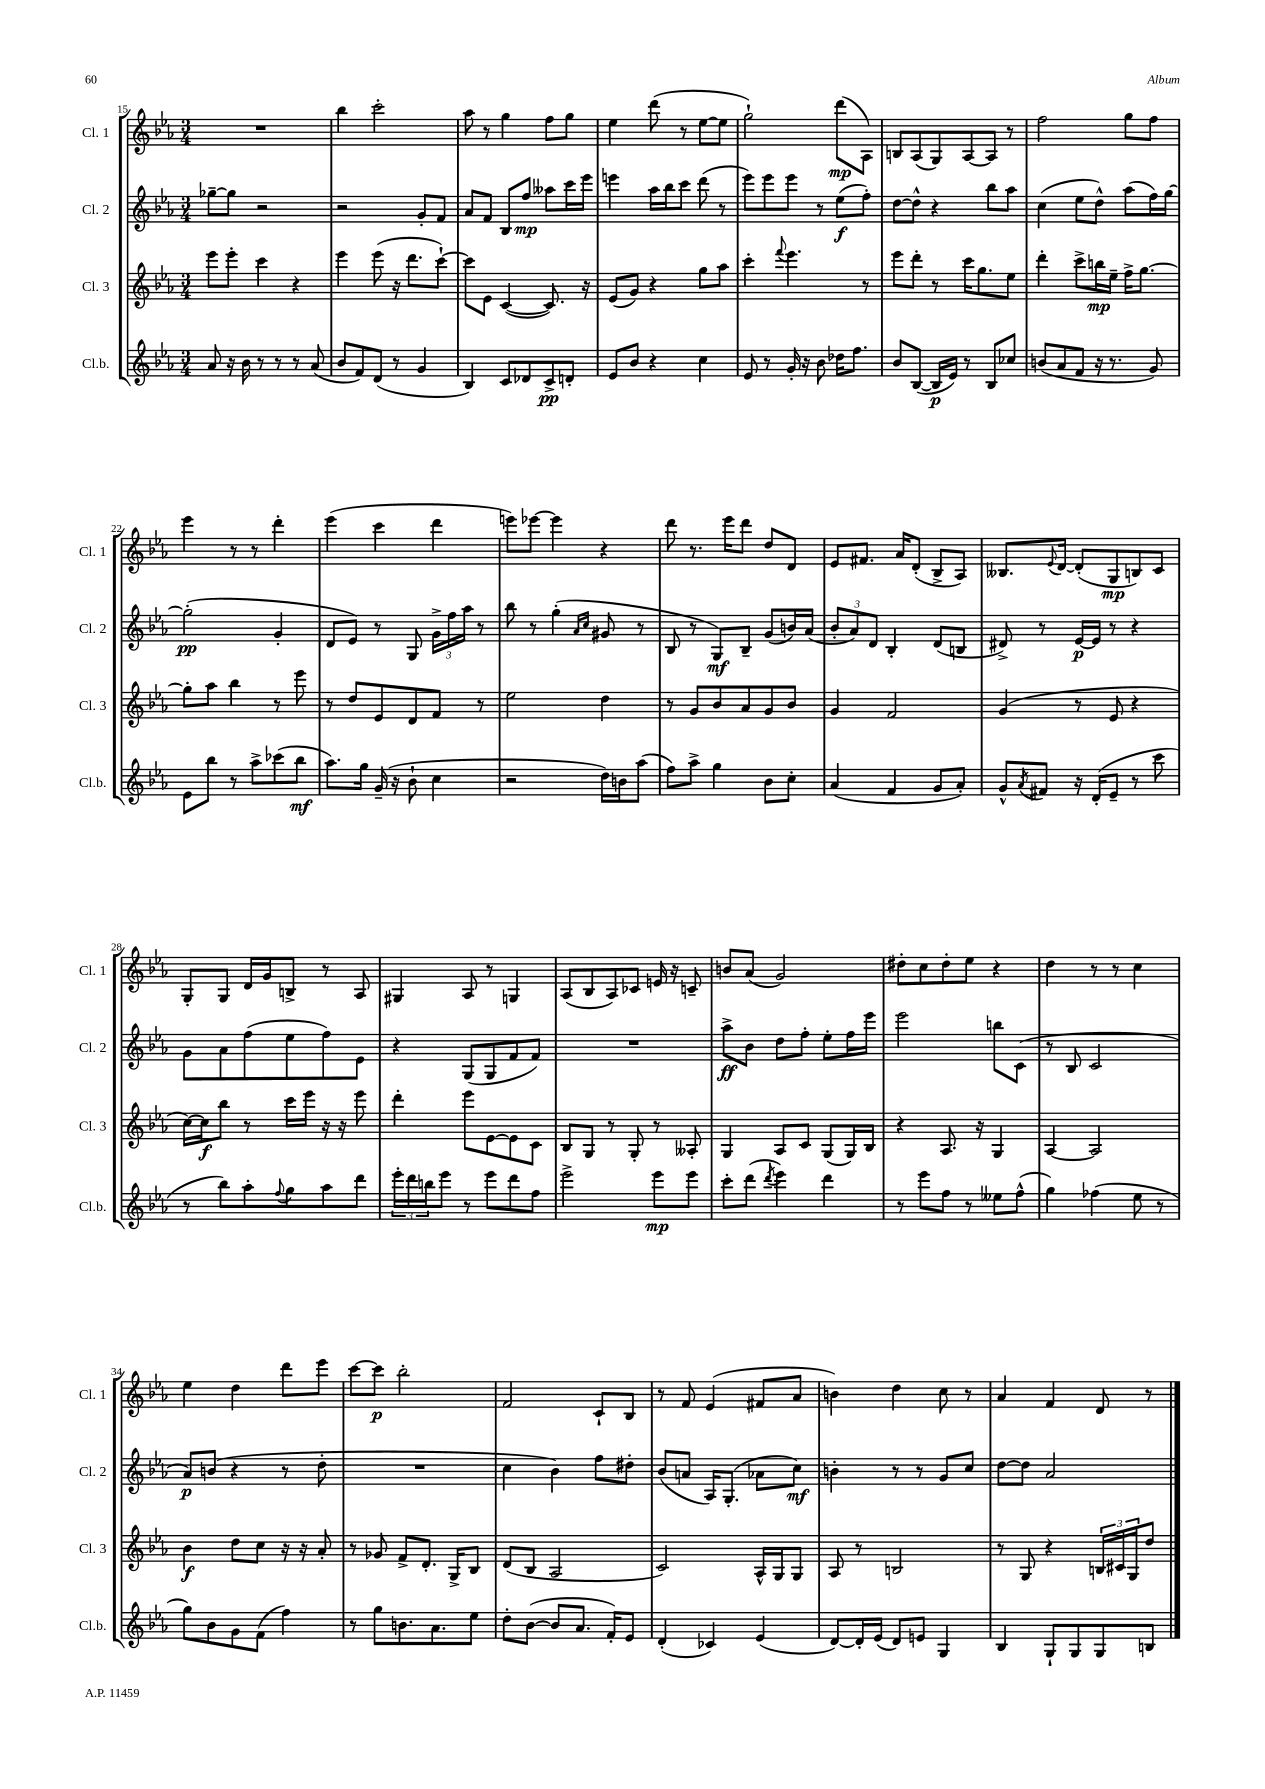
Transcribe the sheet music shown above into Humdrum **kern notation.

**kern	**dynam	**kern	**dynam	**kern	**dynam	**kern	**dynam
*part4	*part4	*part3	*part3	*part2	*part2	*part1	*part1
*staff4	*staff4	*staff3	*staff3	*staff2	*staff2	*staff1	*staff1
*I"Cl.b.	*	*I"Cl. 3	*	*I"Cl. 2	*	*I"Cl. 1	*
*I'Cl.b.	*	*I'Cl. 3	*	*I'Cl. 2	*	*I'Cl. 1	*
*clefG2	*	*clefG2	*	*clefG2	*	*clefG2	*
*k[b-e-a-]	*	*k[b-e-a-]	*	*k[b-e-a-]	*	*k[b-e-a-]	*
*M3/4	*	*M3/4	*	*M3/4	*	*M3/4	*
=15	=15	=15	=15	=15	=15	=15	=15
8a-/	.	8eee-\L	.	[8gg-X~\L	.	2.r	.
16r	.	8eee-'\J	.	8gg-\J]	.	.	.
16b-\	.	.	.	.	.	.	.
8r	.	4ccc\	.	2r	.	.	.
8r	.	.	.	.	.	.	.
8r	.	4r	.	.	.	.	.
(8a-/	.	.	.	.	.	.	.
=16	=16	=16	=16	=16	=16	=16	=16
8b-/L	.	4eee-\	.	2r	.	4bb-\	.
8f/)	.	.	.	.	.	.	.
(8d/J	.	(8eee-\	.	.	.	2ccc'\	.
8r	.	16r	.	.	.	.	.
.	.	8.ddd\L	.	.	.	.	.
4g/	.	.	.	8g'/L	.	.	.
.	.	[8ccc`\J)	.	8f/J	.	.	.
=17	=17	=17	=17	=17	=17	=17	=17
4B-/)	.	8ccc\L]	.	8a-/L	.	8aa-\	.
.	.	8e-\J	.	8f/J	.	8r	.
8c/L	.	([4c/	.	8B-/L	.	4gg\	.
8d-X/	.	.	.	8ff/J	mp	.	.
8c^/	pp	8.c/])	.	8aa--X\L	.	8ff\L	.
8dn'/J	.	.	.	16ccc\L	.	8gg\J	.
.	.	16r	.	16eee-\JJ	.	.	.
=18	=18	=18	=18	=18	=18	=18	=18
8e-/L	.	(8e-/L	.	4eeen\	.	4ee-\	.
8b-/J	.	8g/J)	.	.	.	.	.
4r	.	4r	.	16aa-\LL	.	(8ddd\	.
.	.	.	.	16bb-\J	.	.	.
.	.	.	.	8ccc\J	.	8r	.
4cc\	.	8gg\L	.	(8ddd\	.	[8ee-\L	.
.	.	8aa-\J	.	8r	.	8ee-\J]	.
=19	=19	=19	=19	=19	=19	=19	=19
8e-/	.	4ccc'\	.	8eee-\L)	.	2gg`\)	.
8r	.	.	.	8eee-\	.	.	.
.	.	8qqfff/	.	.	.	.	.
16g'/	.	4.eee-\	.	8eee-\J	.	.	.
16r	.	.	.	.	.	.	.
8b-\	.	.	.	8r	.	.	.
16dd-X\KL	.	.	.	(8ee-\L	f	(8ddd\L	mp
8.ff\J	.	.	.	.	.	.	.
.	.	8r	.	8ff'\J)	.	8A-\J)	.
=20	=20	=20	=20	=20	=20	=20	=20
8b-/L	.	8eee-\L	.	[8dd\L	.	8Bn/L	.
([8B-/J	.	8ddd'\J	.	8dd^^\J]	.	(8A-/	.
16B-/LL]	p	8r	.	4r	.	8G/)	.
16e-/JJ)	.	.	.	.	.	.	.
8r	.	16ccc\KL	.	.	.	[8A-/	.
.	.	8.gg\	.	.	.	.	.
8B-/L	.	.	.	8bb-\L	.	8A-/J]	.
8cc-X/J	.	8ee-\J	.	8aa-\J	.	8r	.
=21	=21	=21	=21	=21	=21	=21	=21
(8bn/L	.	4ddd'\	.	(4cc\	.	2ff\	.
8a-/	.	.	.	.	.	.	.
8f/J	.	8ccc^\L	.	8ee-\L	.	.	.
16r	.	16bbn\L	mp	8dd^^\J)	.	.	.
8.r	.	16ee-~\JJ	.	.	.	.	.
.	.	16ff^\KL	.	(8aa-\L	.	8gg\L	.
.	.	[8.gg\J	.	.	.	.	.
8g/)	.	.	.	16ff\L)	.	8ff\J	.
.	.	.	.	[16gg\JJ	.	.	.
!!LO:LB:g=z
=22	=22	=22	=22	=22	=22	=22	=22
8e-\L	.	8gg'\L]	.	(2gg'\]	pp	4eee-\	.
8bb-\J	.	8aa-\J	.	.	.	.	.
8r	.	4bb-\	.	.	.	8r	.
8aa-^\L	.	.	.	.	.	8r	.
(8ccc-X\	.	8r	.	4g'/	.	4ddd'\	.
8bb-\J	mf	8eee-\	.	.	.	.	.
=23	=23	=23	=23	=23	=23	=23	=23
8.aa-\L)	.	8r	.	8d/L	.	(4eee-\	.
.	.	8dd/L	.	8e-/J)	.	.	.
16gg\Jk	.	.	.	.	.	.	.
(16g~/	.	8e-/	.	8r	.	4ccc\	.
16r	.	.	.	.	.	.	.
8b-`\	.	8d/	.	8G/	.	.	.
4cc\	.	8f/J	.	24g^\LL	.	4ddd\	.
.	.	.	.	24ff\	.	.	.
.	.	.	.	24aa-\JJ	.	.	.
.	.	8r	.	8r	.	.	.
=24	=24	=24	=24	=24	=24	=24	=24
2r	.	2ee-\	.	8bb-\	.	8eeen\L)	.
.	.	.	.	8r	.	[8eee-X\J	.
.	.	.	.	(4gg'\	.	4eee-\]	.
.	.	.	.	16qqa-/LL	.	.	.
.	.	.	.	16qqcc/JJ	.	.	.
16dd\LL)	.	4dd\	.	8g#X/	.	4r	.
16bn\J	.	.	.	.	.	.	.
(8aa-\J	.	.	.	8r	.	.	.
=25	=25	=25	=25	=25	=25	=25	=25
8ff\L)	.	8r	.	8B-/	.	8ddd\	.
8aa-^\J	.	8g/L	.	8r	.	8.r	.
4gg\	.	8b-/	.	8G/L)	mf	.	.
.	.	.	.	.	.	16eee-\KL	.
.	.	8a-/	.	8B-~/J	.	8ddd\J	.
8b-\L	.	8g/	.	(8g/L	.	8dd/L	.
8cc'\J	.	8b-/J	.	16bn/L)	.	8d/J	.
.	.	.	.	(16a-/JJ	.	.	.
=26	=26	=26	=26	=26	=26	=26	=26
(4a-/	.	4g/	.	12b-'/L	.	8e-/L	.
.	.	.	.	12a-/)	.	.	.
.	.	.	.	.	.	8.f#X/J	.
.	.	.	.	12d/J	.	.	.
4f/	.	2f/	.	4B-'/	.	.	.
.	.	.	.	.	.	16a-/KL	.
.	.	.	.	.	.	(8d'/J	.
8g/L	.	.	.	(8d/L	.	8B-^/L	.
8a-'/J)	.	.	.	8Bn/J	.	8A-/J)	.
=27	=27	=27	=27	=27	=27	=27	=27
8g^^/L	.	(4g/	.	8d#X^/)	.	8.B--X/L	.
8qa-/	.	.	.	.	.	.	.
8f#X/J	.	.	.	8r	.	.	.
.	.	.	.	.	.	8qqe-/	.
.	.	.	.	.	.	[16d/Jk	.
16r	.	8r	.	[16e-/LL	p	(8d'/L]	.
(16d'/KL	.	.	.	16e-/JJ]	.	.	.
8e-~/J	.	8e-/	.	8r	.	8G/	mp
8r	.	4r	.	4r	.	8Bn/)	.
8ccc\	.	.	.	.	.	8c/J	.
!!LO:LB:g=z
=28	=28	=28	=28	=28	=28	=28	=28
8r	.	[16cc\LL)	.	8g\L	.	8G'/L	.
.	.	16cc\J]	f	.	.	.	.
8bb-\L)	.	8bb-\J	.	8a-\	.	8G/J	.
8aa-'\	.	8r	.	(8ff\	.	16d/LL	.
.	.	.	.	.	.	16g/J	.
8qqff/	.	.	.	.	.	.	.
8gg\	.	16ccc\LL	.	8ee-\	.	8Bn^/J	.
.	.	16eee-\JJ	.	.	.	.	.
8aa-\	.	16r	.	8ff\)	.	8r	.
.	.	16r	.	.	.	.	.
8ddd\J	.	8eee-\	.	8e-\J	.	8A-/	.
=29	=29	=29	=29	=29	=29	=29	=29
24eee-'\LL	.	4ddd'\	.	4r	.	4G#X/	.
24ddd\	.	.	.	.	.	.	.
24bbn\J	.	.	.	.	.	.	.
8eee-\J	.	.	.	.	.	.	.
8r	.	8eee-\L	.	(8G/L	.	8A-/	.
8eee-\L	.	[8e-\	.	8G/	.	8r	.
8ddd\	.	8e-\]	.	8f/	.	4Gn/	.
8ff\J	.	8c\J	.	8f/J)	.	.	.
=30	=30	=30	=30	=30	=30	=30	=30
2eee-^\	.	8B-/L	.	2.r	.	(8A-/L	.
.	.	8G/J	.	.	.	8B-/	.
.	.	8r	.	.	.	8A-/)	.
.	.	8G'/	.	.	.	8c-X/J	.
8eee-\L	mp	8r	.	.	.	16en/	.
.	.	.	.	.	.	16r	.
8eee-\J	.	8A--X'/	.	.	.	8cn~/	.
=31	=31	=31	=31	=31	=31	=31	=31
8ccc'\L	.	4G/	.	8aa-^\L	ff	8bn/L	.
(8ddd\J	.	.	.	8b-\J	.	(8a-/J	.
8qddd/	.	.	.	.	.	.	.
4eee-\)	.	8A-/L	.	8dd\L	.	2g/)	.
.	.	8c/J	.	8ff'\J	.	.	.
4ddd\	.	(8G/L	.	8ee-'\L	.	.	.
.	.	16G/L)	.	16ff\L	.	.	.
.	.	16B-/JJ	.	16eee-\JJ	.	.	.
=32	=32	=32	=32	=32	=32	=32	=32
8r	.	4r	.	2eee-\	.	8dd#X'\L	.
8eee-\L	.	.	.	.	.	8cc\	.
8ff\J	.	8.A-/	.	.	.	8dd#'\	.
8r	.	.	.	.	.	8ee-\J	.
.	.	16r	.	.	.	.	.
8ee--X\L	.	4G/	.	8bbn\L	.	4r	.
(8ff^^\J	.	.	.	(8c\J	.	.	.
=33	=33	=33	=33	=33	=33	=33	=33
4gg\)	.	[4A-/	.	8r	.	4dd\	.
.	.	.	.	8B-/	.	.	.
(4ff-X\	.	2A-/]	.	2c/	.	8r	.
.	.	.	.	.	.	8r	.
8ee-\	.	.	.	.	.	4cc\	.
8r	.	.	.	.	.	.	.
!!LO:LB:g=z
=34	=34	=34	=34	=34	=34	=34	=34
8gg\L)	.	4b-\	f	8a-/L)	p	4ee-\	.
8b-\	.	.	.	(8bn/J	.	.	.
8g\	.	8dd\L	.	4r	.	4dd\	.
(8f\J	.	8cc\J	.	.	.	.	.
4ff\)	.	16r	.	8r	.	8ddd\L	.
.	.	16r	.	.	.	.	.
.	.	8a-'/	.	8dd'\	.	8eee-\J	.
=35	=35	=35	=35	=35	=35	=35	=35
8r	.	8r	.	2.r	.	[8ccc\L	.
8gg\L	.	8g-X/	.	.	.	8ccc\J]	p
8.bn\	.	8f^/L	.	.	.	2bb-'\	.
.	.	8.d'/J	.	.	.	.	.
8.a-\	.	.	.	.	.	.	.
.	.	16G^/KL	.	.	.	.	.
8ee-\J	.	8B-/J	.	.	.	.	.
=36	=36	=36	=36	=36	=36	=36	=36
8dd'\L	.	(8d/L	.	4cc\	.	2f/	.
([8b-\J	.	8B-/J	.	.	.	.	.
8b-/L]	.	2A-/	.	4b-\)	.	.	.
8.a-/J	.	.	.	.	.	.	.
.	.	.	.	8ff\L	.	8c`/L	.
16f'/KL)	.	.	.	.	.	.	.
8e-/J	.	.	.	8dd#X'\J	.	8B-/J	.
=37	=37	=37	=37	=37	=37	=37	=37
(4d'/	.	2c/)	.	(8b-/L	.	8r	.
.	.	.	.	8an/J	.	8f/	.
4c-X/)	.	.	.	16A-/KL)	.	(4e-/	.
.	.	.	.	(8.G'/J	.	.	.
(4e-/	.	16A-^^/LL	.	8a-X\L	.	8f#X/L	.
.	.	16G/J	.	.	.	.	.
.	.	8G/J	.	8cc\J)	mf	8a-/J	.
=38	=38	=38	=38	=38	=38	=38	=38
[8d/L)	.	8A-/	.	4bn'\	.	4bn\)	.
16d'/L]	.	8r	.	.	.	.	.
(16e-/JJ	.	.	.	.	.	.	.
8d/L)	.	2Bn/	.	8r	.	4dd\	.
8en/J	.	.	.	8r	.	.	.
4G/	.	.	.	8g/L	.	8cc\	.
.	.	.	.	8cc/J	.	8r	.
=39	=39	=39	=39	=39	=39	=39	=39
4B-/	.	8r	.	[8dd\L	.	4a-/	.
.	.	8G/	.	8dd\J]	.	.	.
8G`/L	.	4r	.	2a-/	.	4f/	.
8G/	.	.	.	.	.	.	.
8G/	.	24Bn/LL	.	.	.	8d/	.
.	.	24c#X/	.	.	.	.	.
.	.	24G/J	.	.	.	.	.
8Bn/J	.	8dd/J	.	.	.	8r	.
==	==	==	==	==	==	==	==
*-	*-	*-	*-	*-	*-	*-	*-
